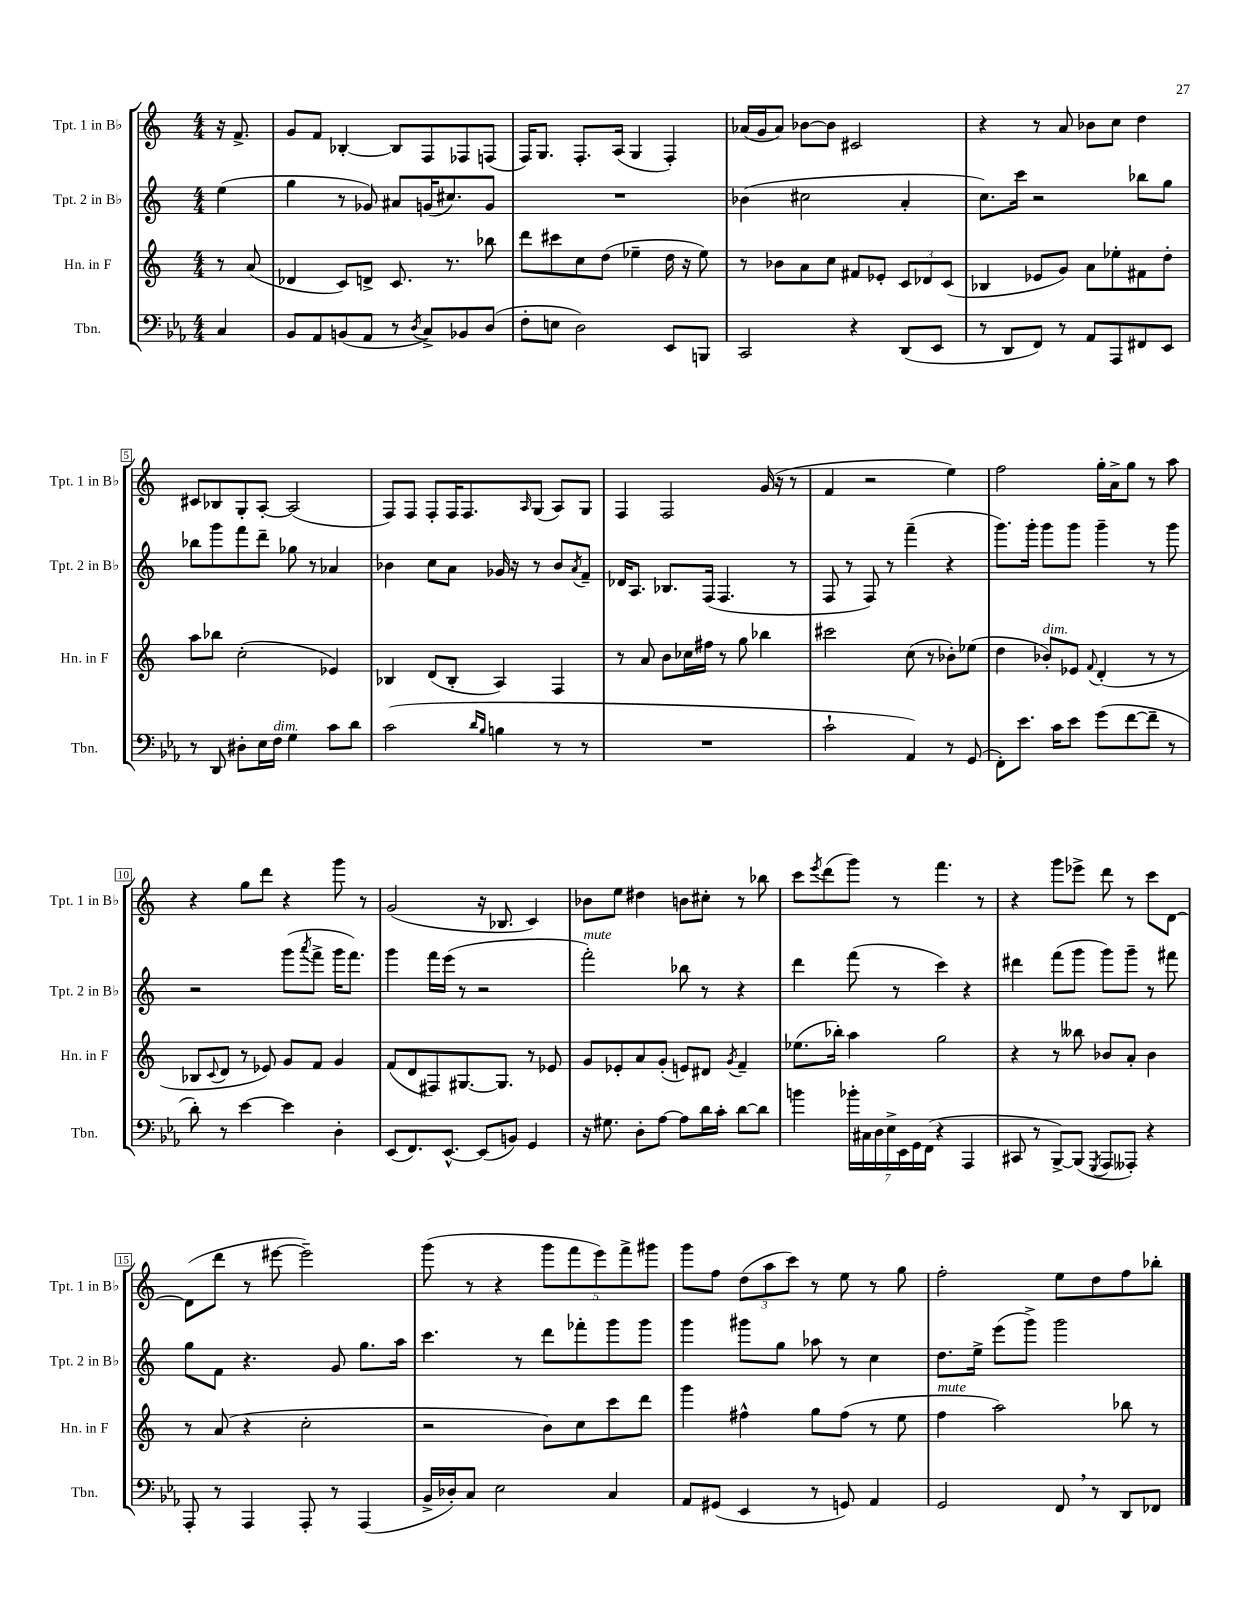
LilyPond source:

<<
\new StaffGroup <<
\new Staff = "s0" \with { instrumentName = "Tpt. 1 in Bb" shortInstrumentName = "Tpt. 1 in Bb" } {
    \clef treble \key c \major \numericTimeSignature \time 4/4 \partial 4
    r16 f'8.-> |
    g'8 f'8 bes4~-. bes8 f8 fes8 f8( |
    f16) g8. f8.-. a16( g4 f4-.) |
    aes'16( g'16 aes'8) bes'8~ bes'8 cis'2 |
    r4 r8 a'8 bes'8 c''8 d''4 |
    cis'8 bes8 g8-. a8~-. a2( |
    f8) f8 f8-. f16 f8. \grace { a16 } g8( a8) g8 |
    f4 f2 g'16( r16 r8 |
    f'4 r2 e''4) |
    f''2 g''16-. a'16-> g''8 r8 a''8 |
    r4 g''8 d'''8 r4 g'''8 r8 |
    g'2( r16 bes8. c'4) |
    bes'8 e''8 dis''4 b'8 cis''8-. r8 bes''8 |
    c'''8 \acciaccatura { e'''8 } d'''8( g'''8) r8 f'''4. r8 |
    r4 g'''8 ees'''8-> d'''8 r8 c'''8 d'8~ |
    d'8( d'''8 r8 eis'''8~ eis'''2--) |
    g'''8( r8 r4 \tuplet 5/4 { g'''8 f'''8 e'''8) f'''8-> gis'''8 } |
    g'''8 f''8 \tuplet 3/2 { d''8( a''8 c'''8) } r8 e''8 r8 g''8 |
    f''2-. e''8 d''8 f''8 bes''8-. \bar "|." |
}
\new Staff = "s1" \with { instrumentName = "Tpt. 2 in Bb" shortInstrumentName = "Tpt. 2 in Bb" } {
    \clef treble \key c \major \numericTimeSignature \time 4/4 \partial 4
    e''4( |
    g''4 r8 ges'8) ais'8 g'16( cis''8.) g'8 |
    R1 |
    bes'4( cis''2 a'4-. |
    c''8.) c'''16 r2 bes''8 g''8 |
    bes''8 g'''8 f'''8 d'''8-- ges''8 r8 aes'4 |
    bes'4 c''8 a'8 ges'16 r16 r8 bes'8 \acciaccatura { a'8 } f'8-- |
    des'16 a8. bes8. f16( f4. r8 |
    f8 r8 f8) r8 f'''4--( r4 |
    g'''8.) g'''16-. g'''8 g'''8 g'''4-- r8 g'''8 |
    r2 g'''8( \acciaccatura { a'''8 } f'''8-> g'''16 f'''8.) |
    g'''4 f'''16 e'''16( r8 r2 |
    f'''2-.^\markup { \italic "mute" }) bes''8 r8 r4 |
    d'''4 f'''8( r8 c'''4) r4 |
    dis'''4 f'''8( g'''8 g'''8) g'''8-- r8 fis'''8 |
    g''8 f'8 r4. g'8 g''8. a''16 |
    c'''4. r8 d'''8 fes'''8-. g'''8 g'''8 |
    g'''4 gis'''8 g''8 aes''8 r8 c''4 |
    d''8. e''16-> e'''8( g'''8->) g'''2 \bar "|." |
}
\new Staff = "s2" \with { instrumentName = "Hn. in F" shortInstrumentName = "Hn. in F" } {
    \clef treble \key c \major \numericTimeSignature \time 4/4 \partial 4
    r8 a'8( |
    des'4 c'8) d'8-> c'8. r8. bes''8 |
    d'''8 cis'''8 c''8 d''8( ees''4-- d''16 r16 ees''8) |
    r8 bes'8 a'8 c''8 fis'8 ees'8-. \tuplet 3/2 { c'8 des'8 c'8( } |
    bes4 ees'8 g'8) a'8 ees''8-. fis'8 d''8-. |
    a''8 bes''8 c''2-.( ees'4) |
    bes4 d'8( bes8-. a4) f4 |
    r8 a'8 b'8 ces''16 fis''16 r8 g''8 bes''4 |
    cis'''2 c''8( r8 bes'8-.) ees''8( |
    d''4 bes'8-.^\markup { \italic "dim." }) ees'8 \appoggiatura { f'8 } d'4-.( r8 r8 |
    bes8 \appoggiatura { c'8 } d'8 r8 ees'8) g'8 f'8 g'4 |
    f'8( d'8 fis8) gis8.~ gis8. r8 ees'8 |
    g'8 ees'8-. a'8 g'8-.( e'8) dis'8 \acciaccatura { g'8 } f'4-- |
    ees''8.( bes''16-.) a''4 g''2 |
    r4 r8 beses''8 bes'8 a'8-. bes'4 |
    r8 a'8( r4 c''2-. |
    r2 b'8) c''8 c'''8 d'''8 |
    g'''4 fis''4-^ g''8 fis''8( r8 e''8 |
    f''4^\markup { \italic "mute" } a''2) bes''8 r8 \bar "|." |
}
\new Staff = "s3" \with { instrumentName = "Tbn." shortInstrumentName = "Tbn." } {
    \clef bass \key ees \major \numericTimeSignature \time 4/4 \partial 4
    c4 |
    bes,8 aes,8 b,8( aes,8 r8 \acciaccatura { d8 } c8->) bes,8 d8( |
    f8-. e8 d2) ees,8 b,,8 |
    c,2 r4 d,8( ees,8 |
    r8 d,8 f,8) r8 aes,8 aes,,8 fis,8 ees,8 |
    r8 d,8 dis8-. ees16 f16^\markup { \italic "dim." } g4 c'8 d'8 |
    c'2( \grace { d'16 bes16 } b4 r8 r8 |
    R1 |
    c'2-! aes,4) r8 g,8( |
    f,8-.) ees'8. c'16 ees'8 g'8( f'8~ f'8-- r8 |
    d'8-.) r8 ees'4~ ees'4 d4-. |
    ees,8( f,8.) ees,8.~-^ ees,8( b,8) g,4 |
    r16 gis8. d8-. aes8~ aes8 d'16 c'16-. d'8~ d'8 |
    b'4 \tuplet 7/4 { bes'16-. cis16 d16 ees16-> ees,16 g,16 f,16( } r4 aes,,4 |
    cis,8 r8 bes,,8~->) bes,,8( \acciaccatura { g,,8 } aes,,8 aeses,,8-.) r4 |
    aes,,8-. r8 aes,,4 aes,,8-. r8 aes,,4( |
    bes,16-> des16-.) c8 ees2 c4 |
    aes,8 gis,8( ees,4 r8 g,8) aes,4 |
    g,2 f,8 \breathe r8 d,8 fes,8 \bar "|." |
}
>>
>>
\layout { \context { \Score \override BarNumber.stencil = #(make-stencil-boxer 0.1 0.3 ly:text-interface::print) } }
